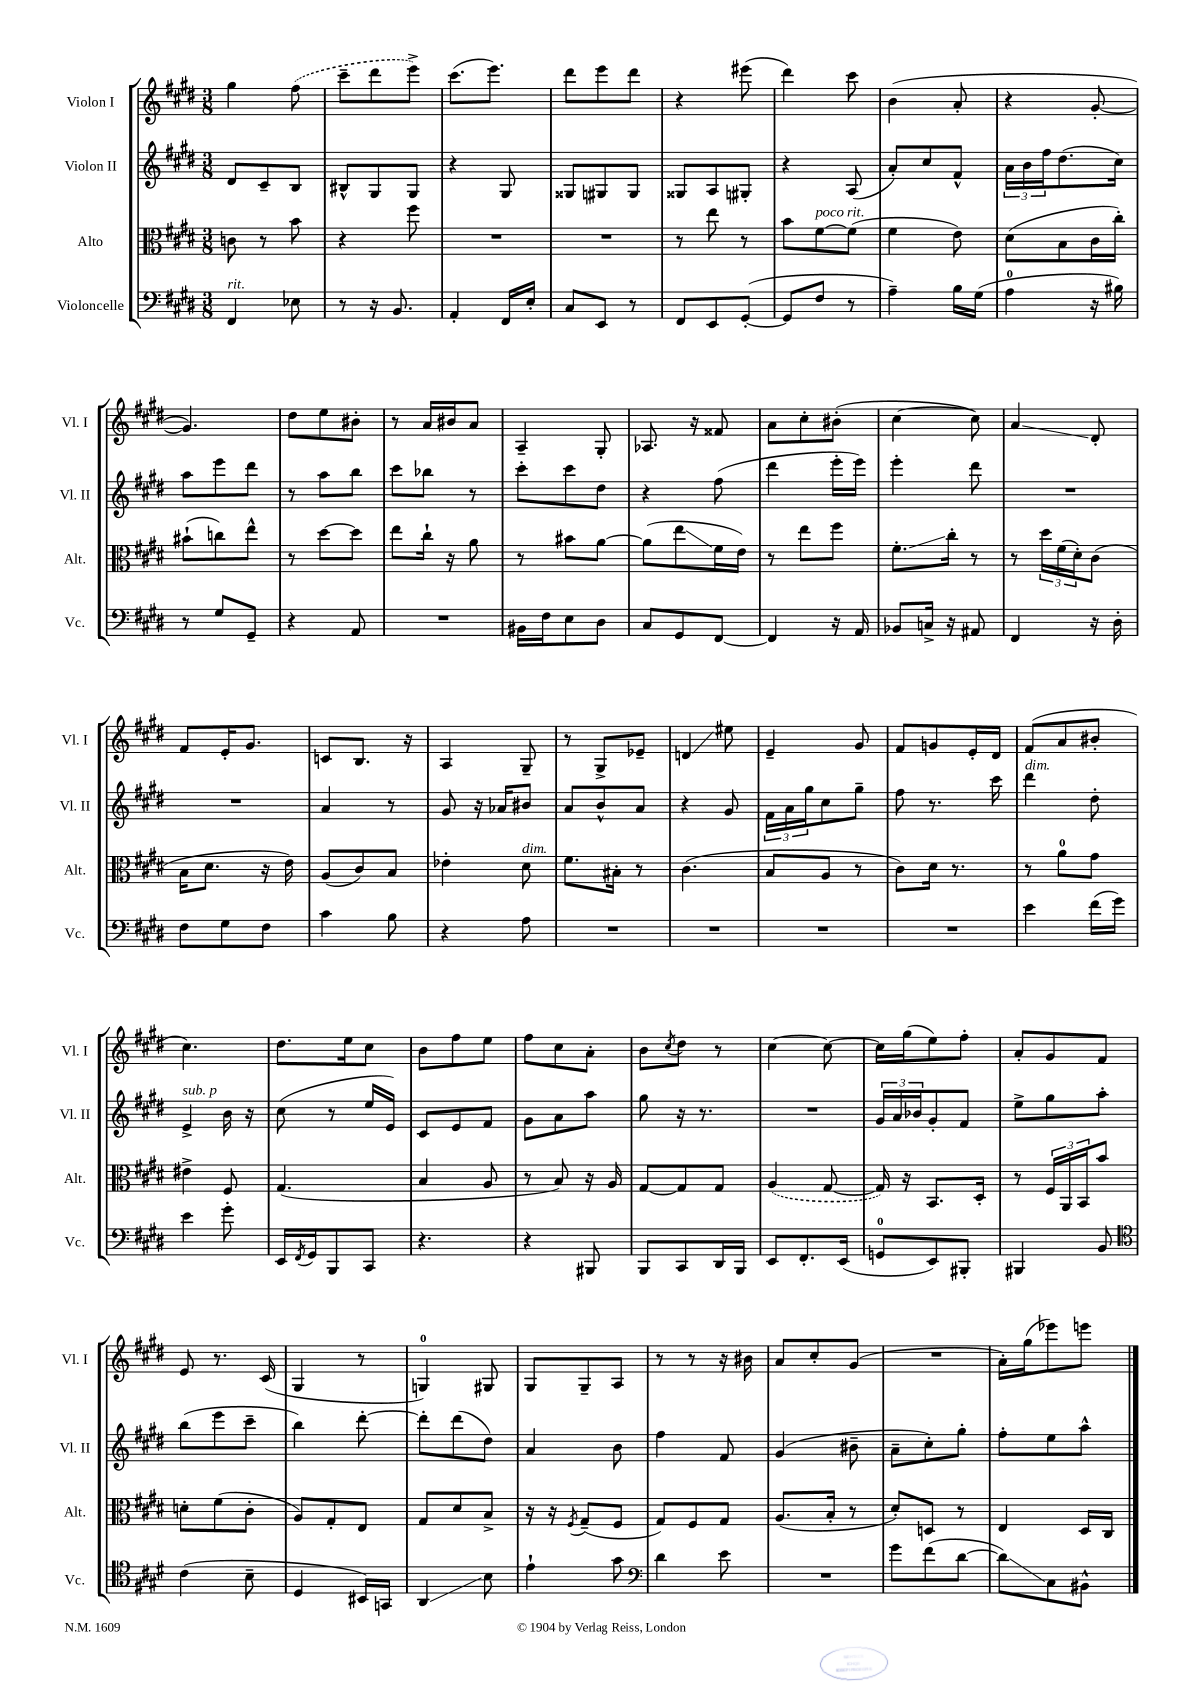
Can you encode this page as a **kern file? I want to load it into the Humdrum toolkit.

**kern	**kern	**kern	**kern
*staff4	*staff3	*staff2	*staff1
*clefF4	*clefC3	*clefG2	*clefG2
*k[f#c#g#d#]	*k[f#c#g#d#]	*k[f#c#g#d#]	*k[f#c#g#d#]
*M3/8	*M3/8	*M3/8	*M3/8
4FF#/	8c\	8d#/L	4gg#\
.	8r	8c#~/	.
8E-\	8b\	8B/J	(8ff#\
=	=	=	=
8r	4r	8B#^^/L	8ccc#~\L
16r	.	8G#/	8ddd#\
8.BB/	.	.	.
.	8ff#\	8G#/J	8eee^\J)
=	=	=	=
4AA'/	4.r	4r	(8.ccc#\L
.	.	.	8.eee\J)
16FF#/LL	.	8G#/	.
16E'/JJ	.	.	.
=	=	=	=
8C#/L	4.r	8G##/L	8ddd#\L
8EE/J	.	8G#/	8eee\
8r	.	8G#/J	8ddd#\J
=	=	=	=
8FF#/L	8r	8G##/L	4r
8EE/	8ee\	8A/	.
([8GG#'/J	8r	8G#'/J	(8eee#\
=	=	=	=
8GG#/]L	8b\L	4r	4ddd#\)
8F#/J	[8f#\	.	.
8r	(8f#\]J	(8A/	8ccc#\
=	=	=	=
4A~\)	4f#\	8a'/L)	(4b\
.	.	8cc#/	.
16B\LL	8e\)	8f#^^/J	8a'/
(16G#\JJ	.	.	.
=	=	=	=
4A\	(8d#\L	24a\LL	4r
.	.	24b\	.
.	.	24ff#\J	.
.	8B\	(8.dd#\	.
16r	16c#\L	.	[8g#'/
16B#\)	16cc#'\JJ)	16cc#\Jk)	.
=	=	=	=
8r	(8b#`\L	8aa\L	4.g#/])
8G#/L	8cc\)	8eee\	.
8GG#~/J	8ee^^\J	8ddd#\J	.
=	=	=	=
4r	8r	8r	8dd#\L
.	[8dd#\L	8aa\L	8ee\
8AA/	8dd#\]J	8bb\J	8b#'\J
=	=	=	=
4.r	8ee\L	8ccc#\L	8r
.	16cc#`\Jk	8bb-\J	16a/LL
.	16r	.	16b#/J
.	8a\	8r	8a/J
=	=	=	=
16BB#\LL	8r	8ccc#'\L	4A~/
16F#\J	.	.	.
8E\	8b#\L	8ccc#\	.
8D#\J	[8a\J	8dd#\J	8G#'/
=	=	=	=
8C#/L	(8a\]L	4r	8.A-/
8GG#/	8ee\	.	.
.	.	.	16r
[8FF#/J	16f#\L	(8ff#\	8f##/
.	16e\JJ)	.	.
=	=	=	=
4FF#/]	8r	4ddd#\	8a\L
.	8ee\L	.	8cc#'\
16r	8ff#\J	16eee'\LL	(8b#'\J
16AA/	.	16eee\JJ)	.
=	=	=	=
8BB-/L	8.f#'\L	4eee'\	[4cc#\
16C^/Jk	.	.	.
16r	16cc#'\Jk	.	.
8AA#/	8r	8ddd#\	8cc#\])
=	=	=	=
4FF#/	8r	4.r	4a/
.	24dd#\LL	.	.
.	(24f#\	.	.
.	24d#'\J)	.	.
16r	(8c#\J	.	8d#'/
16D#'\	.	.	.
=	=	=	=
8F#\L	16B\LK	4.r	8f#/L
.	8.d#\J	.	.
8G#\	.	.	16e'/K
.	.	.	8.g#/J
8F#\J	16r	.	.
.	16e\)	.	.
=	=	=	=
4c#\	(8A/L	4a/	8c/L
.	8c#/)	.	8.B/J
8B\	8B/J	8r	.
.	.	.	16r
=	=	=	=
4r	4e-'\	8g#/	4A/
.	.	16r	.
.	.	16a-/LK	.
8A\	8d#\	8b#/J	8G#~/
=	=	=	=
4.r	8.f#\L	8a/L	8r
.	.	8b^^/	8G#^/L
.	16B#'\Jk	.	.
.	8r	8a/J	8e-~/J
=	=	=	=
4.r	(4.c#\	4r	4d/
.	.	8g#/	8ee#\
=	=	=	=
4.r	8B/L	24f#\LL	4e~/
.	.	24a\	.
.	.	24gg#\J	.
.	8A/J	8cc#\	.
.	8r	8gg#~\J	8g#/
=	=	=	=
4.r	8c#\L)	8ff#\	8f#/L
.	16d#\Jk	8.r	8g/
.	8.r	.	.
.	.	.	16e'/L
.	.	16ccc#\	16d#/JJ
=	=	=	=
4e\	8r	4ddd#\	(8f#/L
.	8a\L	.	8a/
(16f#\LL	8g#\J	8dd#'\	8b#'/J
16g#\JJ)	.	.	.
=	=	=	=
4e\	4e#^\	4e^/	4.cc#\)
8g#'\	8F#/	16b\	.
.	.	16r	.
=	=	=	=
16EE/LL	(4.G#/	(8cc#\	8.dd#\L
8qFF#/	.	.	.
16GG#/J	.	.	.
8BBB/	.	8r	.
.	.	.	16ee\k
8CC#/J	.	16ee/LL	8cc#\J
.	.	16e/JJ)	.
=	=	=	=
4.r	4B/	8c#/L	8b\L
.	.	8e/	8ff#\
.	8A/	8f#/J	8ee\J
=	=	=	=
4r	8r	8g#\L	8ff#\L
.	8B/)	8a\	8cc#\
8BBB#/	16r	8aa\J	8a'\J
.	16A/	.	.
=	=	=	=
8BBB/L	[8G#/L	8gg#\	8b\L
.	.	.	8qcc#/
8CC#/	8G#/]	16r	8dd#\J
.	.	8.r	.
16DD#/L	8G#/J	.	8r
16BBB/JJ	.	.	.
=	=	=	=
8EE/L	(4A/	4.r	[4cc#\
8.FF#'/	.	.	.
.	[8G#/	.	8cc#\_
(16EE/Jk	.	.	.
=	=	=	=
8GG/L	16G#/])	24g#/LL	16cc#\]LL
.	.	24a/	.
.	16r	.	(16gg#\J
.	.	24b-/J	.
8EE/)	8.BB/L	8g#'/	8ee\)
8BBB#'/J	.	8f#/J	8ff#'\J
.	16D#'/Jk	.	.
=	=	=	=
4BBB#/	8r	8ee^\L	8a'/L
.	24F#/LL	8gg#\	8g#/
.	24AA/	.	.
.	24BB/J	.	.
8BB/	8b/J	8aa'\J	8f#/J
=	=	=	=
*clefC4	*	*	*
(4c#\	8d'\L	(8bb\L	8e/
.	(8f#\	8eee\	8.r
8B~\	8c#'\J	8ccc#~\J	.
.	.	.	(16c#/
=	=	=	=
4D#/	8A/L)	4bb\)	4G#/
.	8G#'/	.	.
16BB#/LL)	8E/J	[8ddd#'\	8r
16GG/JJ	.	.	.
=	=	=	=
4AA/	8G#/L	8ddd#'\]L	4G/)
.	8d#/	(8ddd#\	.
8B\	8B^/J	8dd#\J)	8G#/
=	=	=	=
4e`\	16r	4a/	8G#/L
.	16r	.	.
.	8qF#/	.	.
.	(8G#~/L	.	8G#~/
8g#\	8F#/J	8b\	8A/J
=	=	=	=
*clefF4	*	*	*
4d#\	8G#/L)	4ff#\	8r
.	8F#/	.	8r
8e\	8G#/J	8f#/	16r
.	.	.	16b#\
=	=	=	=
4.r	(8.A/L	(4g#/	8a/L
.	.	.	8cc#'/
.	16B'/Jk	.	.
.	8r	8b#~\	(8g#/J
=	=	=	=
8g#\L	8d#'/L)	8a~\L	4.r
(8f#\	8D/J	8cc#'\)	.
[8d#\J	8r	8gg#'\J	.
=	=	=	=
8d#\]L)	4E/	8ff#'\L	16a'\LL)
.	.	.	(16gg#\J
8C#\	.	8ee\	8eee-\)
8BB#^^\J	16D#/LL	8aa^^\J	8eee\J
.	16C#/JJ	.	.
==	==	==	==
*-	*-	*-	*-
